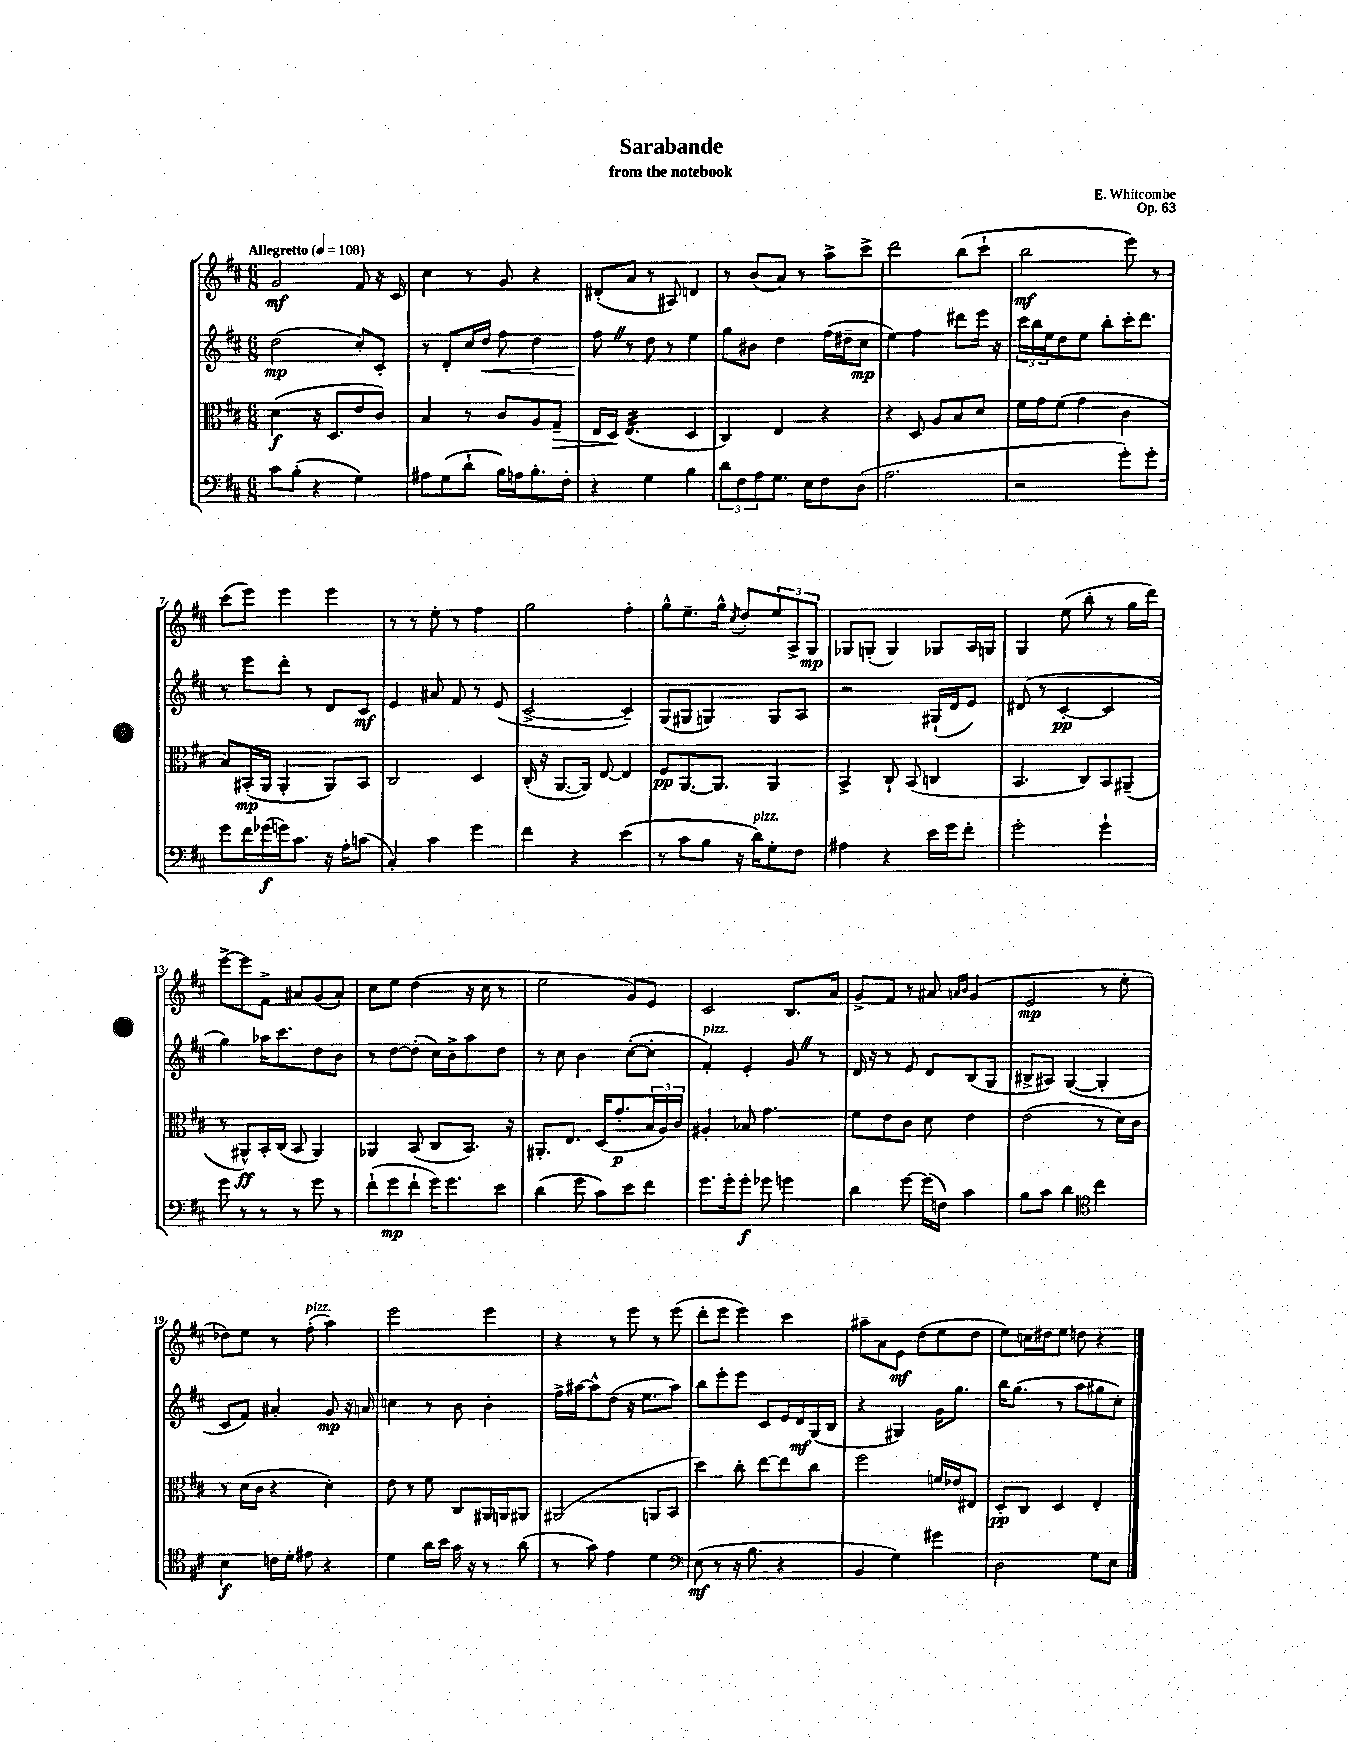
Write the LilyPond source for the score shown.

\header { title = "Sarabande" composer = "E. Whitcombe" subtitle = "from the notebook" opus = "Op. 63" }
<<
\new StaffGroup <<
\new Staff = "s0" {
    \clef treble \key d \major \numericTimeSignature \time 6/8 \tempo "Allegretto" 4 = 108
    g'2\mf fis'8 r16 cis'16 |
    cis''4 r8 g'8 r4 |
    dis'8-.( a'8 r8 ais8) d'4 |
    r8 b'8( a'8) r8 a''8-> cis'''8-> |
    d'''2 b''8( cis'''8-! |
    b''2\mf e'''8) r8 |
    cis'''8( e'''8) e'''4 e'''4 |
    r8 r8 e''8-. r8 fis''4 |
    g''2 fis''4-. |
    g''8-^ e''8.-- g''16-^ \acciaccatura { cis''8 } d''8-. \tuplet 3/2 { e''8 a8-> g8\mp } |
    ges8 g8-.( g4) ges8 a16 g16 |
    g4 e''8( b''8-. r8 g''16 d'''16) |
    e'''8~-> e'''8 fis'8-> ais'8 g'8( ais'8-.) |
    cis''8 e''8 d''4( r16 cis''16 r8 |
    e''2 g'8) e'8 |
    cis'2 b8. a'16 |
    g'8-> fis'8 r8 ais'8 \grace { a'16 b'16 } g'4( |
    e'2\mp r8 e''8-. |
    des''8) e''8 r8 fis''8-.^\markup { \italic "pizz." }( a''4) |
    e'''2 e'''4 |
    r4 r8 e'''8 r8 e'''8( |
    d'''8-. e'''8 e'''4) cis'''4 |
    ais''8-- a'8 e'8\mf d''8( e''8 d''8 |
    e''8) c''16 dis''16 e''8 d''8 r4 \bar "|." |
}
\new Staff = "s1" {
    \clef treble \key d \major \numericTimeSignature \time 6/8
    d''2\mp( cis''8-.) cis'8-. |
    r8 d'8-. cis''16 d''16\< fis''8 d''4 |
    fis''8\! \once \override BreathingSign.text = \markup { \musicglyph "scripts.caesura.straight" } \breathe r8 d''8 r8 e''4 |
    g''8 bis'8 d''4 fis''16( dis''16-- cis''8\mp |
    e''4) fis''4 dis'''8 e'''16 r16 |
    \tuplet 3/2 { cis'''16 b''16 e''16 } d''8 e''8 b''8-. cis'''16-. d'''8. |
    r8 e'''8 d'''8-. r8 d'8 cis'8\mf |
    e'4 ais'8 fis'8 r8 e'8( |
    cis'2~-> cis'4--) |
    g8( gis8 g4) g8 a8 |
    r2 gis16-!( d'16 e'8) |
    dis'8( r8 cis'4~-.\pp cis'4 |
    g''4) aes''16 cis'''8. d''8 b'8 |
    r8 d''8~ d''8-.( cis''16) b'16-> a''8 d''8 |
    r8 cis''8 b'4 cis''8~-.( cis''8-. |
    fis'4-.^\markup { \italic "pizz." }) e'4-. g'8 \once \override BreathingSign.text = \markup { \musicglyph "scripts.caesura.straight" } \breathe r8 |
    d'16 r16 r8 e'8 d'8 b8( g8 |
    bis8-> ais8) g4~( g4-. |
    cis'8 fis'8) ais'4-. g'8\mp r16 a'16 |
    c''4 r8 b'8 b'4-. |
    fis''16-> ais''16~ ais''8-^ d''8( r16 e''8. ais''8) |
    b''8 e'''8-. e'''8 cis'8 e'16 d'16\mf g16( b16 |
    r4 gis4) g'16 g''8. |
    b''16 g''8.( r8 a''8 gis''8 cis''8-.) \bar "|." |
}
\new Staff = "s2" {
    \clef alto \key d \major \numericTimeSignature \time 6/8
    d'4\f( r16 d8. e'8 cis'8) |
    b4 r8 cis'8 a8 g8--\> |
    e16 d16\! e4.:32( d4 |
    cis4) e4 r4 |
    r4 d8 a8 b8 d'8 |
    fis'16 g'16 fis'8( g'4 cis'4 |
    b8) bis,16-.\mp( a,16 a,4-. a,8) bis,8 |
    cis2 d4 |
    cis16-.( r16 a,8.~ a,16) e8~ e4 |
    fis8\pp a,8.~ a,8. a,4 |
    b,4-> cis8-! b,8( c4 |
    b,4. cis8) b,8 ais,8--( |
    r8 ais,8-^\ff) b,16-. cis16( b,8 ais,4) |
    aes,4 b,8( cis8 b,8.) r16 |
    ais,8.-. e8. d16( g'8.-.\p \tuplet 3/2 { b16 a16) cis'16 } |
    ais4-. bes8 g'4. |
    fis'8 e'8 cis'8 d'8 e'4 |
    e'2( r8 d'16) cis'16 |
    r8 d'16( cis'16 r4 d'4-.) |
    e'8 r8 fis'8 cis8 ais,16 a,16 ais,8 |
    ais,2( a,8 b,8 |
    d''4) cis''8-. e''8~ e''8 cis''8 |
    fis''2 f'16 ees'16 eis8 |
    d8-.\pp cis8 d4 e4-. \bar "|." |
}
\new Staff = "s3" {
    \clef bass \key d \major \numericTimeSignature \time 6/8
    cis'8 b8-.( r4 g4) |
    ais8 g8( d'8-! b16) a16 b8.-. fis16-. |
    r4 g4 b4 |
    \tuplet 3/2 { d'8 fis8 a8 } g8. e16 fis8 d8( |
    a2. |
    r2 g'8-.) g'8-. |
    g'8 fis'16 ges'16\f( g'16) cis'8. r16 a16-. c'8( |
    cis4-.) cis'4 g'4 |
    fis'4 r4 e'4( |
    r8 cis'8 b8 r16 d'16^\markup { \italic "pizz." }) g8-. fis8 |
    ais4 r4 e'16 g'16 fis'8-. |
    g'2-. g'4-! |
    g'8 r8 r8 r8 g'8 r8 |
    fis'8-!( g'8\mp fis'8-! g'16) g'8. e'8 |
    d'4( g'8 cis'8) e'8 fis'8 |
    g'8. g'16-. g'8-.\f ges'8 g'4 |
    d'4 g'8~ g'16( f16) cis'4 |
    b8 cis'8 d'4 \clef tenor cis''4 |
    b4\f c'16 d'16-. eis'8 r4 |
    d'4 a'16 b'16 g'16 r16 r8 a'8( |
    r8 g'8) e'4 d'4 |
    \clef bass e8\mf( r8 r16 b8. r4 |
    b,4 g4) gis'4 |
    d2 g8 e8 \bar "|." |
}
>>
>>
